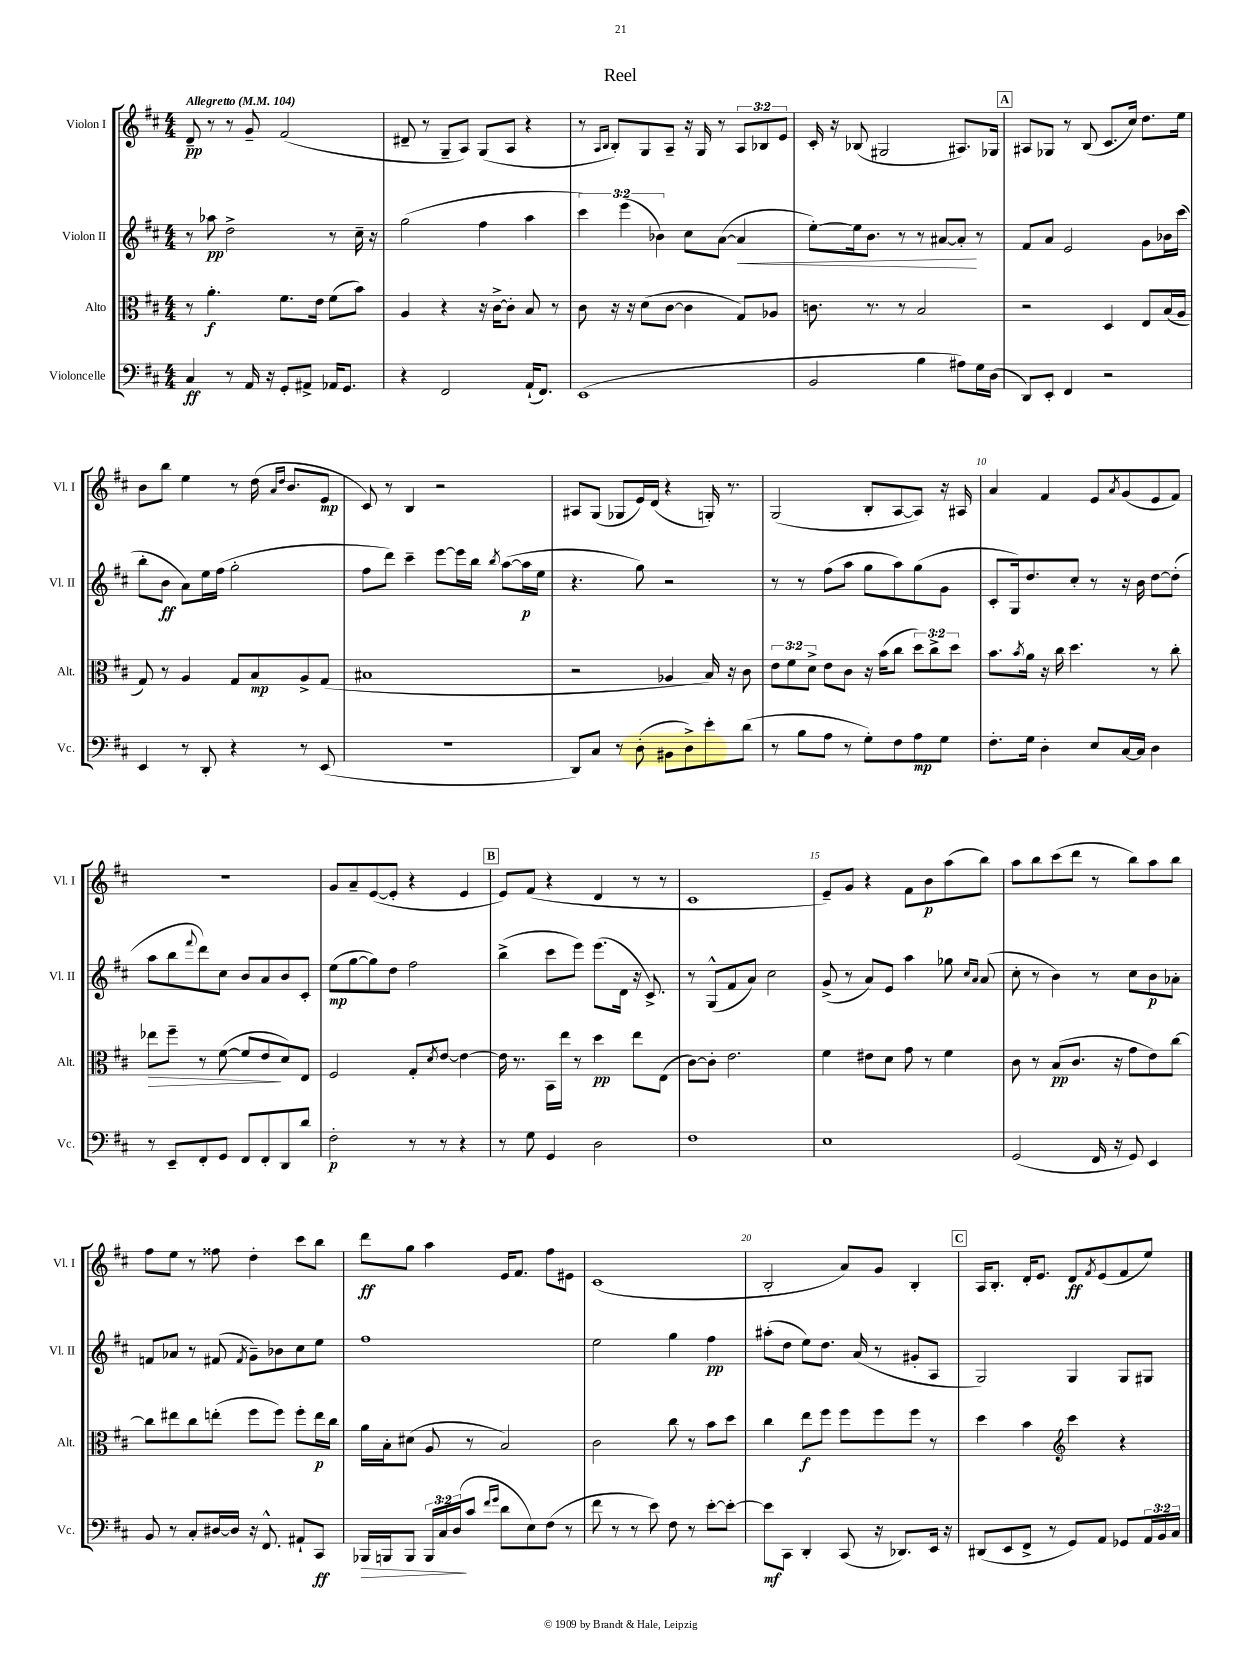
\header { title = "Reel" }
<<
\new StaffGroup <<
\new Staff = "s0" \with { instrumentName = "Violon I" shortInstrumentName = "Vl. I" } {
    \clef treble \key d \major \numericTimeSignature \time 4/4 \override Staff.TupletNumber.text = #tuplet-number::calc-fraction-text \tempo "Allegretto" 4 = 104
    d'8--\pp r8 r8 g'8-- fis'2( |
    dis'8-- r8 g8-- a8) g8( a8 r4 |
    r8 \grace { a16 b16 } b8-.) g8 a8-- r16 g16 r8 \tuplet 3/2 { a8 bes8 e'8 } |
    cis'16-. r16 bes8( gis2 ais8.) ges16 |
    \mark \markup { \box "A" } ais8 ges8 r8 b8( cis'8. cis''16) d''8. e''16 |
    b'8 b''8 e''4 r8 d''16( \grace { a'16 d''16 } b'8. e'8\mp |
    cis'8) r8 b4 r2 |
    ais8 g8( ges8 e'16) d'16( r4 g16-.) r8. |
    g2( b8-. a8~ a8) r16 ais16 |
    a'4 fis'4 e'8 \acciaccatura { a'8 } g'8( e'8 fis'8) |
    R1 |
    g'8 a'8-- e'8~( e'8-. r4 e'4 |
    \mark \markup { \box "B" } e'8) fis'8( r4 d'4 r8 r8 |
    cis'1 |
    e'8--) g'8 r4 fis'8 b'8\p a''8( b''8) |
    a''8 b''8 cis'''8( d'''8 r8 b''8) a''8 b''8 |
    fis''8 e''8 r8 fisis''8 d''4-. cis'''8 b''8 |
    d'''8\ff g''8 a''4 e'16 fis'8. fis''8 eis'8 |
    cis'1( |
    b2-. a'8) g'8 b4-. |
    \mark \markup { \box "C" } a16 b8.-. d'16-. e'8. d'8\ff \acciaccatura { fis'8 } e'8( fis'8 e''8) \bar "|." |
}
\new Staff = "s1" \with { instrumentName = "Violon II" shortInstrumentName = "Vl. II" } {
    \clef treble \key d \major \numericTimeSignature \time 4/4 \override Staff.TupletNumber.text = #tuplet-number::calc-fraction-text
    r8 aes''8\pp d''2-> r8 cis''16-- r16 |
    g''2( fis''4 a''4 |
    \tuplet 3/2 { cis'''4) e'''4( bes'4) } cis''8 a'8~( a'4\< |
    e''8~-.) e''16 b'8. r8 r8 ais'8~ ais'8-.\! r8 |
    \mark \markup { \box "A" } fis'8 a'8 e'2 g'8 bes'16 cis'''16( |
    b''8-. b'8\ff a'8) e''16 fis''16( g''2-. |
    fis''8 d'''8) cis'''4-- e'''8~ e'''16 b''16 \acciaccatura { b''8 } a''8~( a''16\p e''16 |
    r4. g''8) r2 |
    r8 r8 fis''8( a''8 g''8 a''8) g''8( g'8 |
    cis'8-. g16) d''8. cis''8-. r8 r16 b'16 d''8~ d''8-.( |
    a''8 b''8 \appoggiatura { fis'''8 } d'''8) cis''8 b'8 a'8 b'8 cis'8-. |
    e''8\mp( g''8~ g''8) d''8 fis''2 |
    \mark \markup { \box "B" } b''4->( cis'''8 e'''8) e'''8.( d'16 r16 cis'8.->) |
    r8 g8-^( fis'8 a'8) cis''2 |
    g'8->( r8 a'8) e'8 a''4 ges''8 \grace { cis''16 a'16 } a'8( |
    cis''8-. r8 b'4) r8 cis''8 b'8\p aes'8-. |
    f'8 aes'8 r8 fis'8( \acciaccatura { fis'8 } g'8--) bes'8 cis''8 e''8 |
    fis''1 |
    e''2 g''4 fis''4\pp |
    ais''8-.( d''8 e''8) d''8. a'16( r8 gis'8-. a8 |
    \mark \markup { \box "C" } g2) g4 g8 gis8 \bar "|." |
}
\new Staff = "s2" \with { instrumentName = "Alto" shortInstrumentName = "Alt." } {
    \clef alto \key d \major \numericTimeSignature \time 4/4 \override Staff.TupletNumber.text = #tuplet-number::calc-fraction-text
    r8 a'4.-.\f fis'8. e'16 fis'8( b'8) |
    a4 r4 r16 cis'16~-> cis'8-. b8 r8 |
    cis'8 r16 r16 d'8( cis'8~ cis'4 g8) aes8 |
    c'8. r8. r8 b2 |
    \mark \markup { \box "A" } r2 d4 e8 b16( a16 |
    g8) r8 a4 g8 b8\mp a8-> g8( |
    bis1 |
    r2 aes4 b16) r16 cis'8 |
    \tuplet 3/2 { e'8 fis'8 d'8-> } e'8 cis'8 r16 b'16( cis''8 \tuplet 3/2 { d''8) cis''8-> d''8 } |
    b'8. \acciaccatura { b'8 } a'16 r16 cis''16 d''4. r8 cis''8-. |
    ees''8\> fis''8-- r8 fis'8~( fis'8 e'8\! d'8) e8 |
    fis2 g8-. \acciaccatura { d'8 } e'8~ e'4~ |
    \mark \markup { \box "B" } e'16 r8. b,16 e''16 r8 d''4\pp e''8 e8( |
    cis'8~) cis'8-. e'2. |
    fis'4 eis'8 d'8 g'8 r8 fis'4 |
    cis'8 r8 b8\pp( cis'8. r16 g'8 e'8) cis''8~ |
    cis''8 eis''8 cis''8 e''8-.( fis''8 fis''8) fis''8-. e''16\p cis''16 |
    a'16 b16-. dis'8( a8 r8 b2) |
    cis'2 cis''8 r8 b'8 d''8 |
    cis''4 e''8\f fis''8 fis''8 fis''8 fis''8 r8 |
    \mark \markup { \box "C" } d''4 b'4 \clef treble cis'''4 r4 \bar "|." |
}
\new Staff = "s3" \with { instrumentName = "Violoncelle" shortInstrumentName = "Vc." } {
    \clef bass \key d \major \numericTimeSignature \time 4/4 \override Staff.TupletNumber.text = #tuplet-number::calc-fraction-text
    cis4\ff r8 a,16 r16 g,8-. ais,8-> aes,16 g,8. |
    r4 fis,2 a,16-!( fis,8.) |
    e,1( |
    b,2 b4 ais8) g16 d16( |
    \mark \markup { \box "A" } d,8) e,8-. fis,4 r2 |
    e,4 r8 d,8-. r4 r8 e,8( |
    r1 |
    d,8) cis8 r8 d8-.( bis,8 d8->) e'8-. d'8( |
    r8 b8 a8 r8 g8-.) fis8 a8\mp g8 |
    fis8.-. g16 d4-. e8 cis16~ cis16 d4 |
    r8 e,8-- fis,8-. g,8 fis,8 fis,8-. d,8 d'8 |
    fis2-.\p r8 r8 r4 |
    \mark \markup { \box "B" } r8 g8 g,4 d2 |
    fis1 |
    e1 |
    g,2( fis,16 r16 g,8) e,4 |
    b,8 r8 cis8-. dis16~ dis16 r16 fis,8.-^ ais,8-! cis,8\ff |
    bes,,16\> b,,16 b,,8 \tuplet 3/2 { b,,16 cis16 d16\!( } cis'8 \grace { fis'16 g'16 } d'8 e8) fis8( r8 |
    fis'8 r8 r8 e'8) fis8 r8 e'8~-. e'8~-. |
    e'8\mf cis,8 d,4-. cis,8( r16 des,8.) e,16 r16 |
    \mark \markup { \box "C" } dis,8( e,8 fis,8-> r8 g,8) a,8 ges,8 \tuplet 3/2 { a,16 b,16 cis16 } \bar "|." |
}
>>
>>
\layout { \context { \Score \override BarNumber.break-visibility = ##(#f #t #t) barNumberVisibility = #(every-nth-bar-number-visible 5) } }
